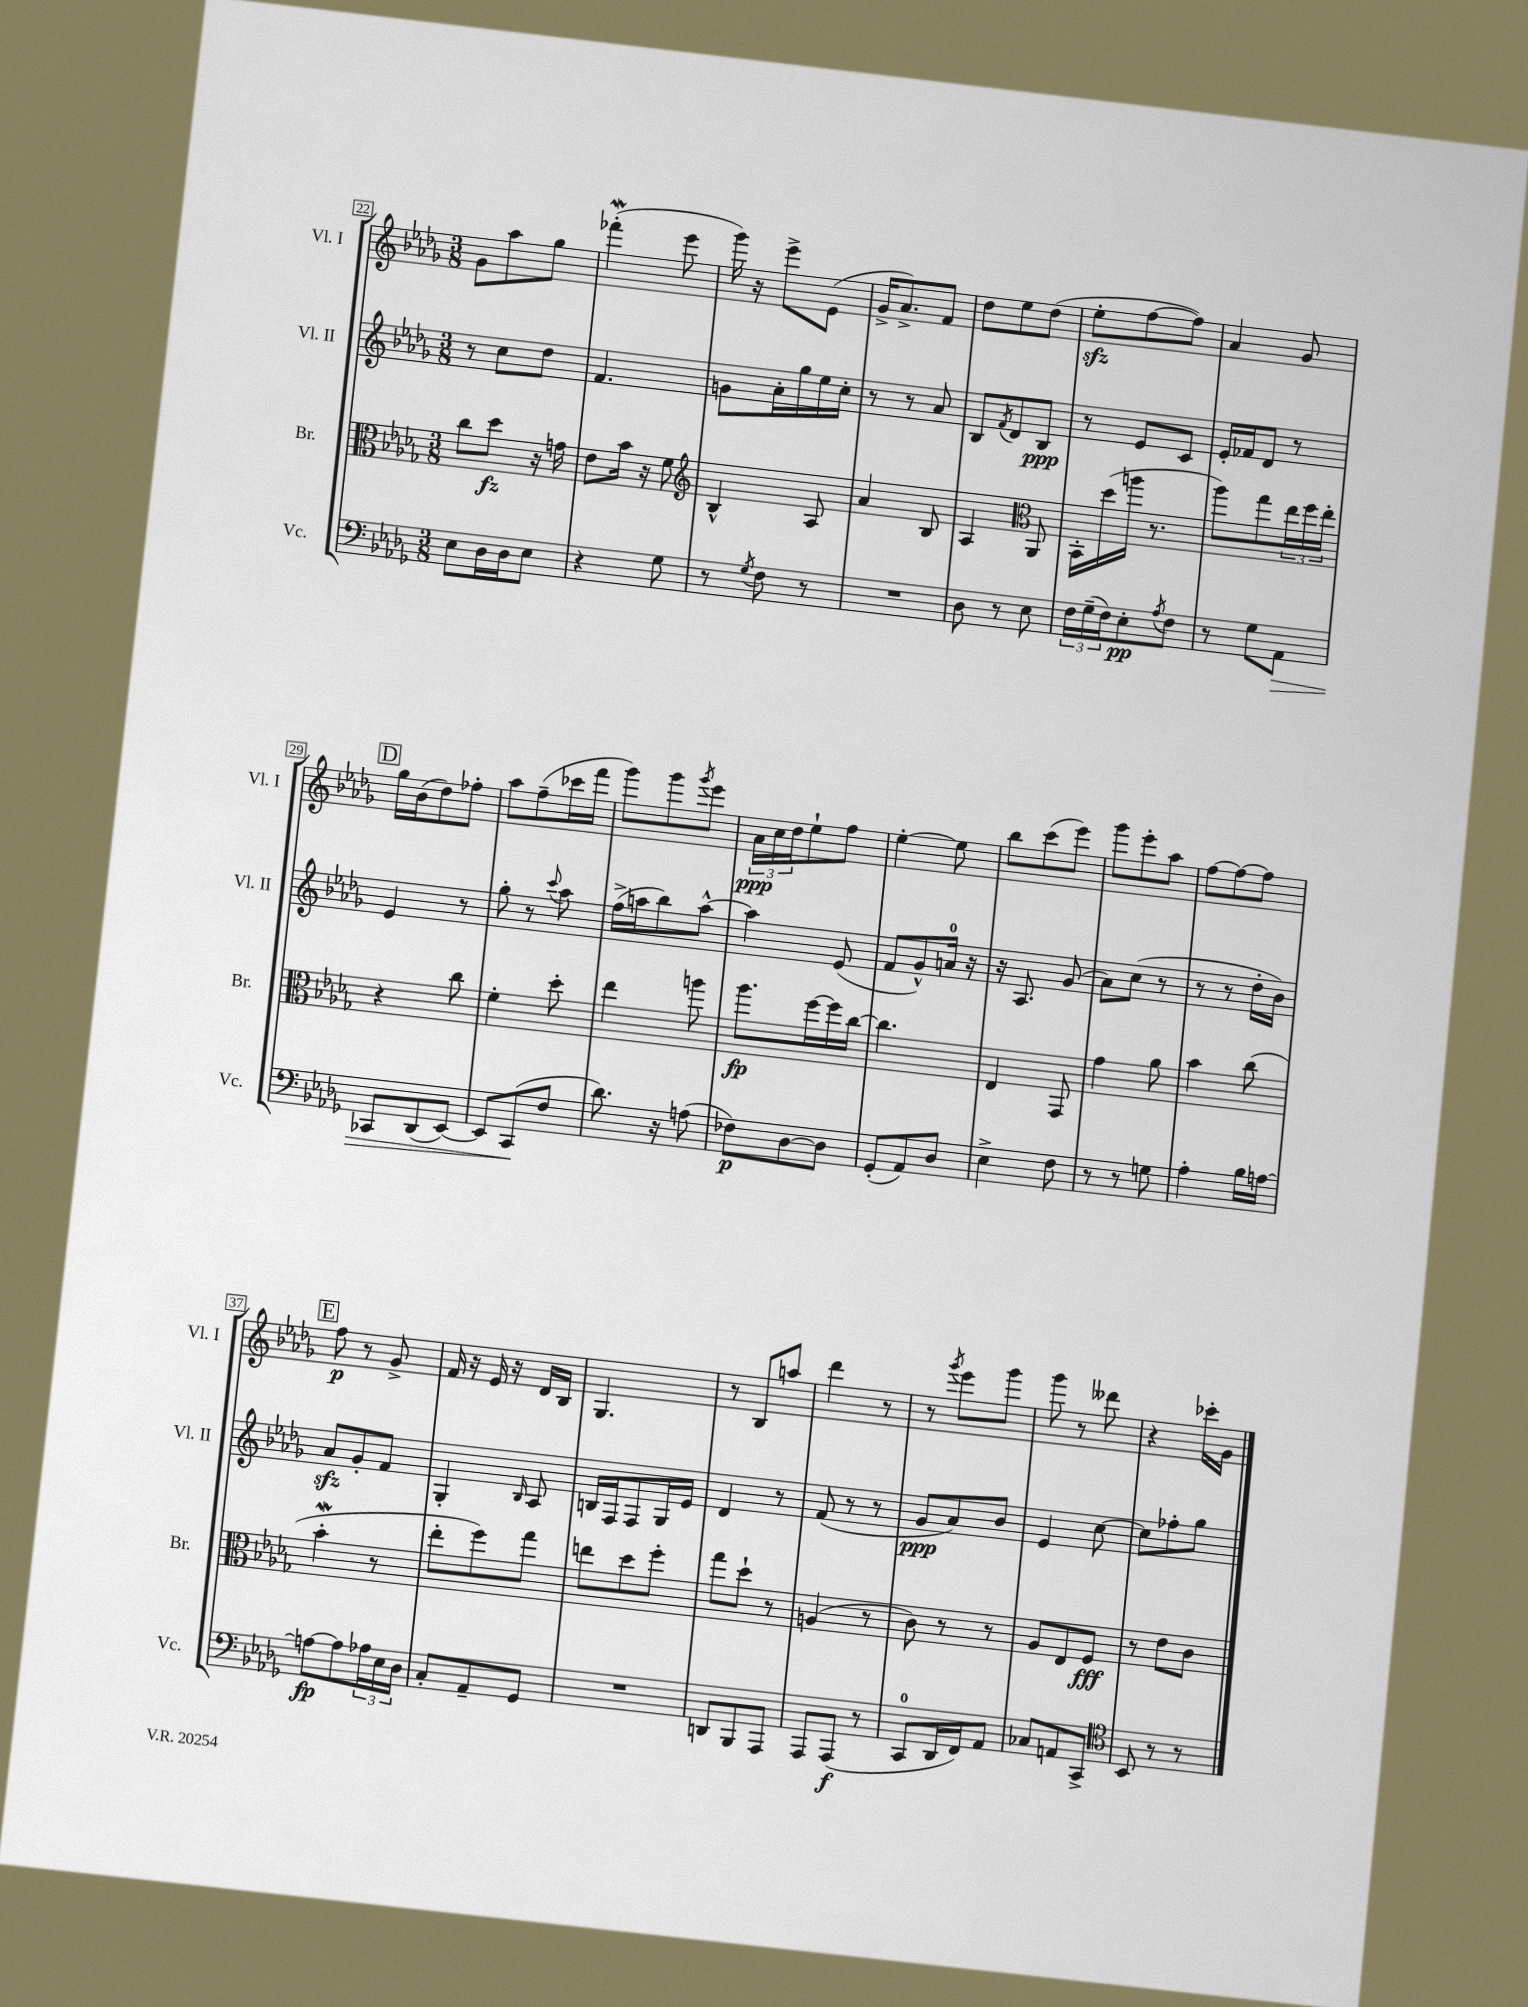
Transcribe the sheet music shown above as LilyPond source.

<<
\new StaffGroup <<
\new Staff = "s0" \with { instrumentName = "Vl. I" shortInstrumentName = "Vl. I" } {
    \clef treble \key des \major \numericTimeSignature \time 3/8
    ges'8 aes''8 ges''8 |
    fes'''4-.\mordent( ees'''8 |
    ges'''16) r16 ees'''8-> ees'8( |
    ges'16-> aes'8.->) f'8 |
    des''8 ees''8 des''8( |
    ees''8-.\sfz f''8~ f''8) |
    aes'4 ges'8 |
    \mark \markup { \box "D" } ges''16 bes'16( des''8) fes''8-. |
    aes''8 f''8--( ces'''16 f'''16 |
    ges'''8) ges'''8 \acciaccatura { ges'''8 } ees'''8 |
    \tuplet 3/2 { aes'16\ppp c''16 des''16 } ees''8-! f''8 |
    ees''4~-. ees''8 |
    bes''8 c'''8( ees'''8) |
    ges'''8 ees'''8-. aes''8 |
    f''8~ f''8~ f''8 |
    \mark \markup { \box "E" } f''8\p r8 ges'8-> |
    f'16 r16 ees'16 r16 des'16 bes16 |
    ges4. |
    r8 bes8 a''8 |
    des'''4 r8 |
    r8 \acciaccatura { ges'''8 } ees'''8 ges'''8 |
    ges'''8 r8 deses'''8 |
    r4 ces'''16-. ges'16 \bar "|." |
}
\new Staff = "s1" \with { instrumentName = "Vl. II" shortInstrumentName = "Vl. II" } {
    \clef treble \key des \major \numericTimeSignature \time 3/8
    r8 c''8 des''8 |
    f'4. |
    g'8 aes'16-. ges''16 ees''16 c''16-. |
    r8 r8 aes'8 |
    bes8 \acciaccatura { f'8 } des'8 bes8\ppp |
    r8 ees'8 c'8 |
    ees'16-. fes'16 des'8 r8 |
    \mark \markup { \box "D" } ees'4 r8 |
    ges''8-. r8 \appoggiatura { c'''8 } aes''8 |
    f''16->( a''16 bes''8) a''8~-^ |
    a''4 ees'8( |
    f'8 ges'8-^) a'16-0 r16 |
    r16 aes8. ges'8( |
    aes'8) c''8( r8 |
    r8 r8 des''16-. bes'16) |
    \mark \markup { \box "E" } aes'8\sfz ges'8-. f'8 |
    ges4-. \grace { bes16 } aes8 |
    b16 f16 f8 ges16 ees'16 |
    des'4 r8 |
    f'8( r8 r8 |
    ges'8\ppp aes'8) bes'8 |
    ees'4 c''8~ |
    c''8 fes''8-. ges''8 \bar "|." |
}
\new Staff = "s2" \with { instrumentName = "Br." shortInstrumentName = "Br." } {
    \clef alto \key des \major \numericTimeSignature \time 3/8
    c''8 des''8\fz r16 g'16 |
    ees'8 bes'16 r16 f'8 |
    \clef treble bes4-^ aes8 |
    aes'4 bes8 |
    aes4 \clef alto aes,8 |
    bes,16-. des''16( a''16 r8. |
    aes''8) ges''8 \tuplet 3/2 { ees''16 f''16 ees''16-. } |
    \mark \markup { \box "D" } r4 c''8 |
    f'4-. des''8-. |
    ees''4 a''8 |
    aes''8.\fp f''16~ f''16 c''16~ |
    c''4. |
    ees4 ges,8 |
    ges'4 aes'8 |
    bes'4 c''8( |
    \mark \markup { \box "E" } bes'4-.\mordent r8 |
    ees''8-. f''8) ges''8 |
    e''8 des''8 f''8-. |
    ges''8 des''8-! r8 |
    a4( r8 |
    c'8) r8 r8 |
    aes8 ees8 f8\fff |
    r8 ees'8 c'8 \bar "|." |
}
\new Staff = "s3" \with { instrumentName = "Vc." shortInstrumentName = "Vc." } {
    \clef bass \key des \major \numericTimeSignature \time 3/8
    ees8 des16 des16 ees8 |
    r4 ges8 |
    r8 \acciaccatura { ges8 } f8 r8 |
    R4. |
    des8 r8 ees8 |
    \tuplet 3/2 { f16 ges16--( f16) } ees8-.\pp \acciaccatura { aes8 } f8 |
    r8 ges8 aes,8\> |
    \mark \markup { \box "D" } ces,8 des,8( ees,8~) |
    ees,8 c,8\!( f8 |
    des'8.) r16 a8( |
    fes8\p) des8~ des8 |
    ges,8-.( aes,8) des8 |
    ees4-> f8 |
    r8 r8 g8 |
    aes4-. bes16 a16~ |
    \mark \markup { \box "E" } a8~\fp a8 \tuplet 3/2 { aes16 ees16 des16 } |
    c8-. aes,8-- ges,8 |
    R4. |
    d,8 bes,,8 aes,,8 |
    aes,,8 aes,,8\f( r8 |
    c,8-0 des,16 f,16) aes,8 |
    ces8 a,8 c,8-> |
    \clef tenor bes,8 r8 r8 \bar "|." |
}
>>
>>
\layout { \context { \Score currentBarNumber = #22 \override BarNumber.stencil = #(make-stencil-boxer 0.1 0.3 ly:text-interface::print) } }
